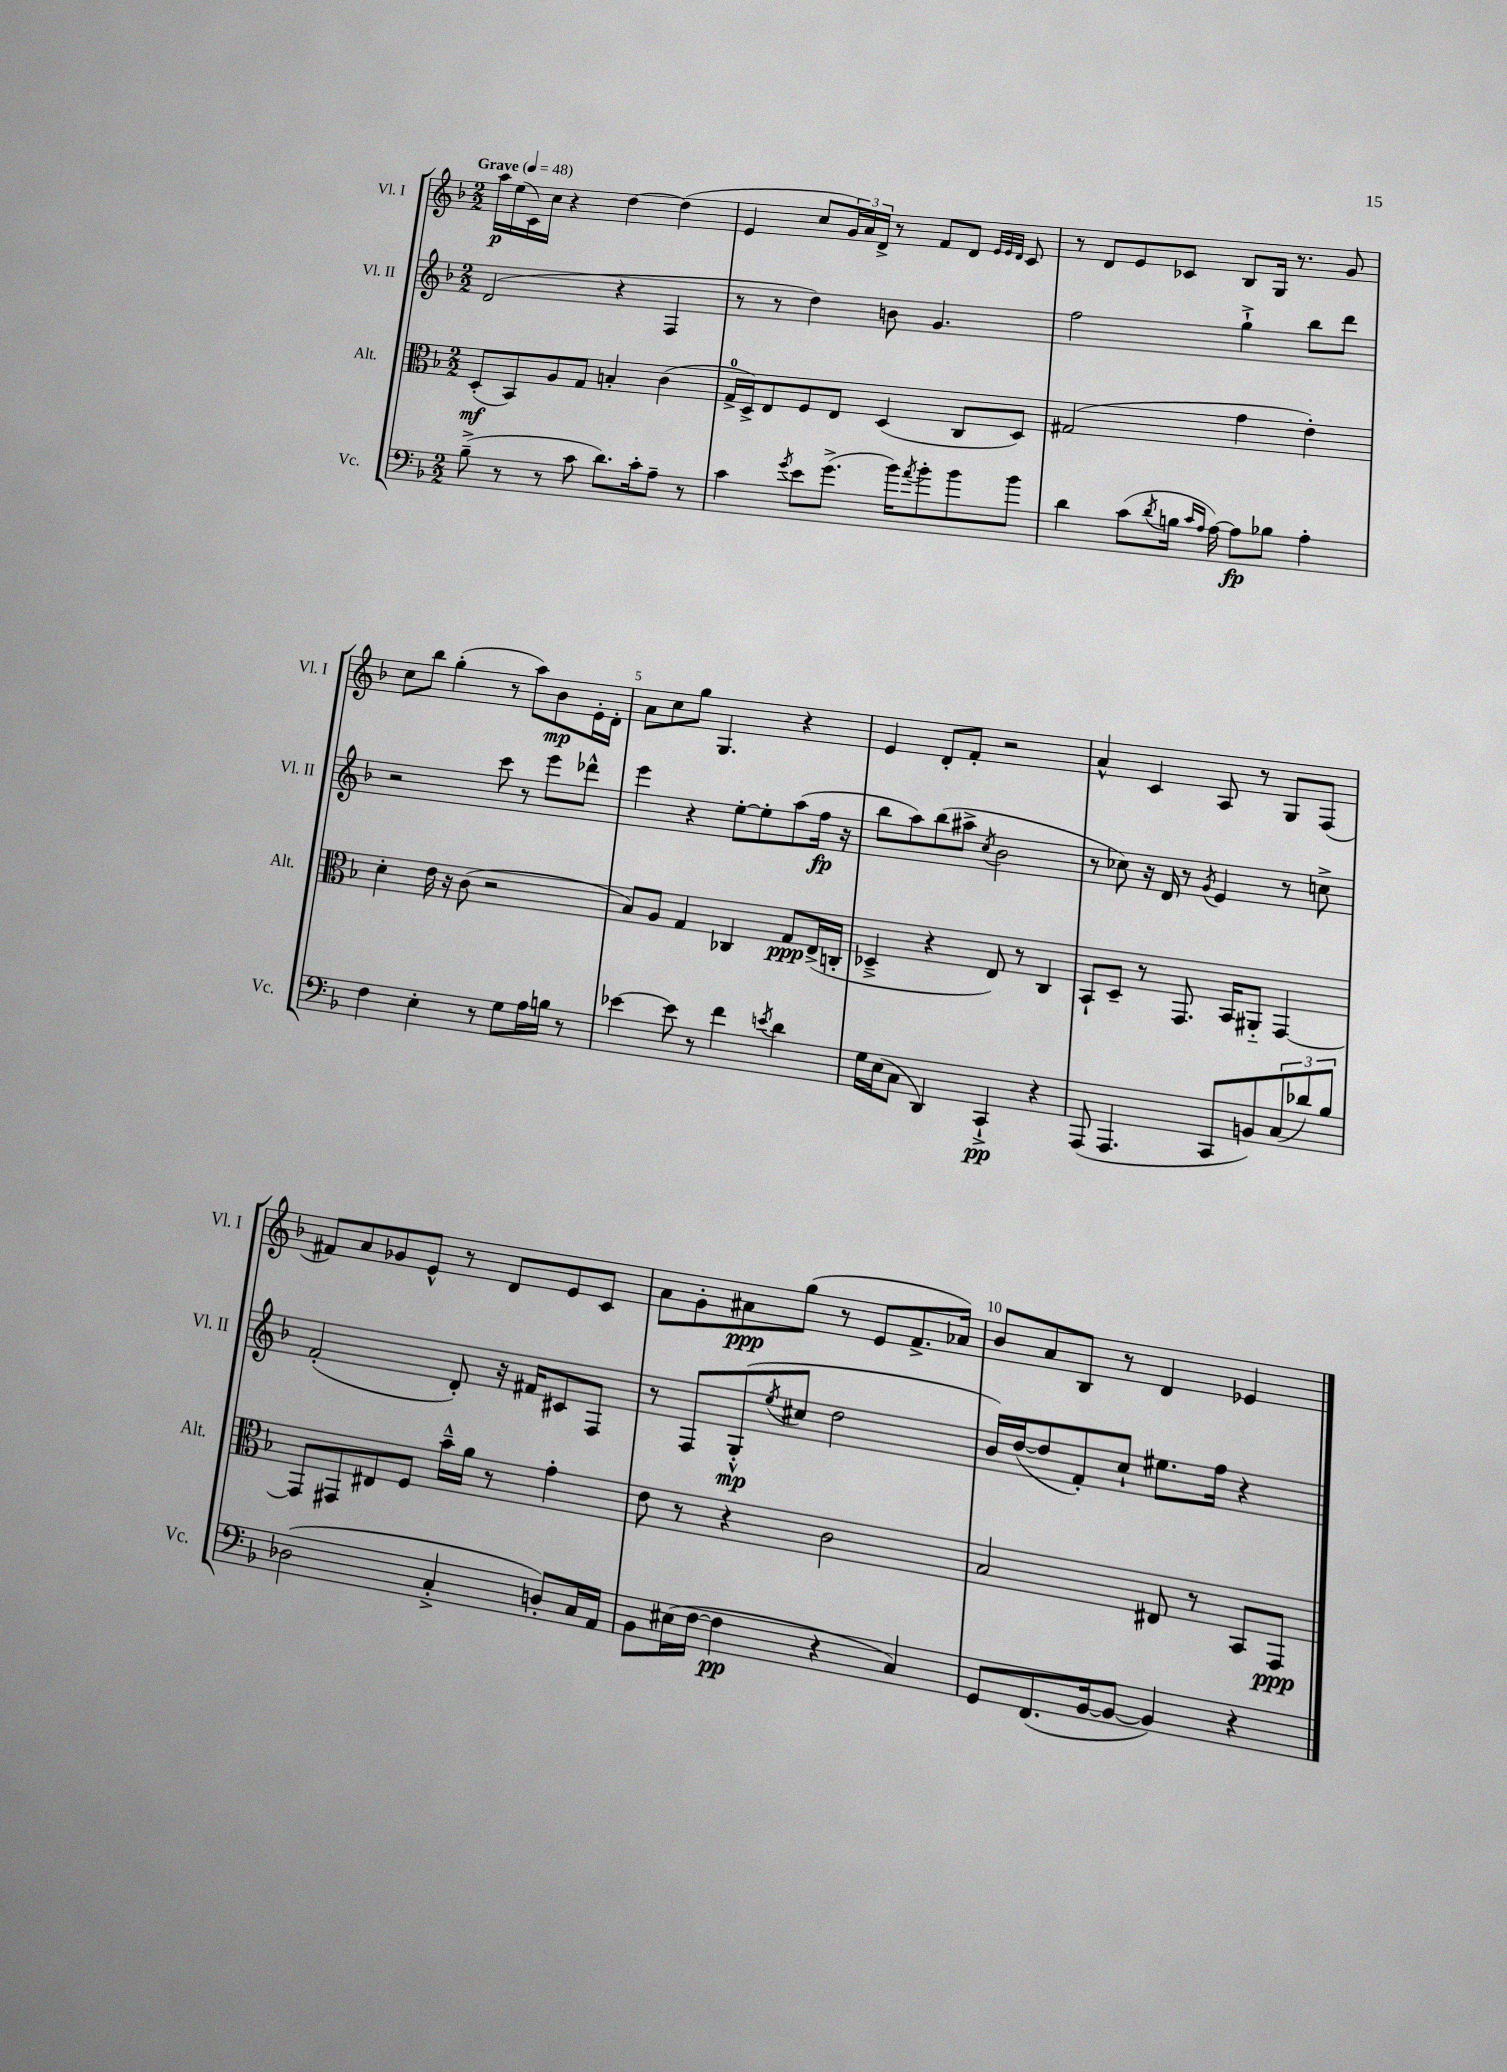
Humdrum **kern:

**kern	**dynam	**kern	**dynam	**kern	**dynam	**kern	**dynam
*part4	*part4	*part3	*part3	*part2	*part2	*part1	*part1
*staff4	*staff4	*staff3	*staff3	*staff2	*staff2	*staff1	*staff1
*I"Vc.	*	*I"Alt.	*	*I"Vl. II	*	*I"Vl. I	*
*I'Vc.	*	*I'Alt.	*	*I'Vl. II	*	*I'Vl. I	*
*clefF4	*	*clefC3	*	*clefG2	*	*clefG2	*
*k[b-]	*	*k[b-]	*	*k[b-]	*	*k[b-]	*
*M2/2	*	*M2/2	*	*M2/2	*	*M2/2	*
*MM48	*	*MM48	*	*MM48	*	*MM48	*
=1	=1	=1	=1	=1	=1	=1	=1
!	!	!	!	!	!	!LO:TX:a:B:t=Grave	!
(8B-~^\	.	(8D'/L	mf	(2d/	.	16aa\LL	p
.	.	.	.	.	.	(16ee\	.
8r	.	8BB-/)	.	.	.	16c\)	.
.	.	.	.	.	.	16cc\JJ	.
8r	.	8A/	.	.	.	4r	.
8c\	.	8G/J	.	.	.	.	.
8.d\L)	.	4Bn'/	.	4r	.	[4dd\	.
16c'\k	.	.	.	.	.	.	.
8A~\J	.	(4c\	.	4F/	.	(4dd\]	.
8r	.	.	.	.	.	.	.
=2	=2	=2	=2	=2	=2	=2	=2
4c\	.	16G^/LL	.	8r	.	4e/	.
.	.	16D^/J)	.	.	.	.	.
.	.	8E/	.	8r	.	.	.
8qg/	.	.	.	.	.	.	.
8e\L	.	8F/	.	4dd\)	.	8cc/L	.
(8.g^\J	.	8E/J	.	.	.	24g/L)	.
.	.	.	.	.	.	24a/	.
.	.	.	.	.	.	24d^/JJ	.
.	.	(4D/	.	8bn\	.	8r	.
16b-\KL)	.	.	.	.	.	.	.
8qa/	.	.	.	.	.	.	.
8b-'\	.	.	.	4.g/	.	8f/L	.
8b-\	.	8C/L	.	.	.	8d/J	.
.	.	.	.	.	.	32qqe/LLL	.
.	.	.	.	.	.	32qqe/	.
.	.	.	.	.	.	32qqd/JJJ	.
8b-\J	.	8D/J)	.	.	.	8c/	.
=3	=3	=3	=3	=3	=3	=3	=3
4d\	.	(2G#X/	.	2ff\	.	8r	.
.	.	.	.	.	.	8d/L	.
(8c\L	.	.	.	.	.	8e/	.
8qd/	.	.	.	.	.	.	.
16Bn\Jk	.	.	.	.	.	8c-X/J	.
16qqc/LL	.	.	.	.	.	.	.
16qqA/JJ	.	.	.	.	.	.	.
[16A\)	.	.	.	.	.	.	.
8A\L]	fp	4g\	.	4gg`^\	.	8B-/L	.
8B-X\J	.	.	.	.	.	16G/Jk	.
.	.	.	.	.	.	8.r	.
4A'\	.	4e'\)	.	8bb-\L	.	.	.
.	.	.	.	8ddd\J	.	8g/	.
!!LO:LB:g=z
=4	=4	=4	=4	=4	=4	=4	=4
4F\	.	4d'\	.	2r	.	8cc\L	.
.	.	.	.	.	.	8bb-\J	.
4E'\	.	16e\	.	.	.	(4gg'\	.
.	.	16r	.	.	.	.	.
.	.	(8c\	.	.	.	.	.
8r	.	2r	.	8ccc\	.	8r	.
8G\L	.	.	.	8r	.	8aa\L)	.
16A\L	.	.	.	8eee\L	.	8b-\	mp
16Bn\JJ	.	.	.	.	.	.	.
8r	.	.	.	8ddd-X^^\J	.	16e'\L	.
.	.	.	.	.	.	16d'\JJ	.
=5	=5	=5	=5	=5	=5	=5	=5
[4e-X\	.	8B-/L)	.	4eee\	.	8a\L	.
.	.	8A/J	.	.	.	8cc\	.
8e-\]	.	4G/	.	4r	.	8gg\J	.
8r	.	.	.	.	.	4.G/	.
4f\	.	4C-X/	.	[8ee'\L	.	.	.
.	.	.	.	8ee'\]	.	.	.
8qen/	.	.	.	.	.	.	.
4d\	.	8G/L	ppp	(8aa\	.	4r	.
.	.	(16E^/L	.	16ff\Jk	fp	.	.
.	.	16Cn'/JJ	.	16r	.	.	.
=6	=6	=6	=6	=6	=6	=6	=6
16G\LL	.	4D-X~^/	.	8bb-\L	.	4e/	.
(16E\J	.	.	.	.	.	.	.
8C\J	.	.	.	8aa\)	.	.	.
4DD/)	.	4r	.	(8bb-\	.	8d'/L	.
.	.	.	.	8aa#X^\J	.	8f'/J	.
.	.	.	.	8qcc/	.	.	.
4CC`^/	pp	8E/)	.	2b-\	.	2r	.
.	.	8r	.	.	.	.	.
4r	.	4C/	.	.	.	.	.
=7	=7	=7	=7	=7	=7	=7	=7
(8AAA/	.	8BB-`/L	.	8r	.	4a^^/	.
4.AAA/	.	8D~/J	.	8cc-X\)	.	.	.
.	.	8r	.	16r	.	4c/	.
.	.	.	.	16d/	.	.	.
.	.	8.GG/	.	8r	.	.	.
.	.	.	.	8qg/	.	.	.
8CC/L	.	.	.	4e/	.	8A/	.
.	.	16BB-/KL	.	.	.	.	.
8BBn/)	.	8AA#X/J	.	.	.	8r	.
(12C/	.	[4GG/	.	8r	.	8G/L	.
12d-X/)	.	.	.	.	.	.	.
.	.	.	.	8ccn^\	.	(8F/J	.
12B-/J	.	.	.	.	.	.	.
!!LO:LB:g=z
=8	=8	=8	=8	=8	=8	=8	=8
(2D-X\	.	8GG/L]	.	(2f'/	.	8f#X/L)	.
.	.	8GG#X/	.	.	.	8a/	.
.	.	8E#X/	.	.	.	8g-X/	.
.	.	8F/J	.	.	.	8e^^/J	.
4C'^/	.	16b-~^^\LL	.	8d'/)	.	8r	.
.	.	16a\JJ	.	.	.	.	.
.	.	8r	.	16r	.	8d/L	.
.	.	.	.	16f#X/KL	.	.	.
8Dn'/L)	.	4g'\	.	8c#X/	.	8e/	.
16C/L	.	.	.	8F/J	.	8c/J	.
16AA/JJ	.	.	.	.	.	.	.
=9	=9	=9	=9	=9	=9	=9	=9
8BB-\L	.	8e\	.	8r	.	8a\L	.
(16E#X\L	.	8r	.	8F/L	.	8g'\	.
[16F\JJ	.	.	.	.	.	.	.
4F\]	pp	4r	.	(8G'^^/	mp	8a#X\	ppp
.	.	.	.	8qee/	.	.	.
.	.	.	.	8cc#X/J	.	(8gg\J	.
4r	.	2c\	.	2dd\	.	8r	.
.	.	.	.	.	.	8e/L	.
4C/)	.	.	.	.	.	8.f^/	.
.	.	.	.	.	.	16a-X/Jk)	.
=10	=10	=10	=10	=10	=10	=10	=10
8GG/L	.	2B-/	.	16b-/LL)	.	8b-/L	.
.	.	.	.	([16dd/J	.	.	.
(8.FF/	.	.	.	8dd/]	.	8a/	.
.	.	.	.	8f'/)	.	8B-/J	.
[16BB-/k	.	.	.	.	.	.	.
8BB-/J_	.	.	.	8cc`/J	.	8r	.
4BB-/])	.	8E#X/	.	8.ee#X\L	.	4d/	.
.	.	8r	.	.	.	.	.
.	.	.	.	16ff\Jk	.	.	.
4r	.	8BB-/L	.	4r	.	4e-X/	.
.	.	8GG/J	ppp	.	.	.	.
==	==	==	==	==	==	==	==
*-	*-	*-	*-	*-	*-	*-	*-
